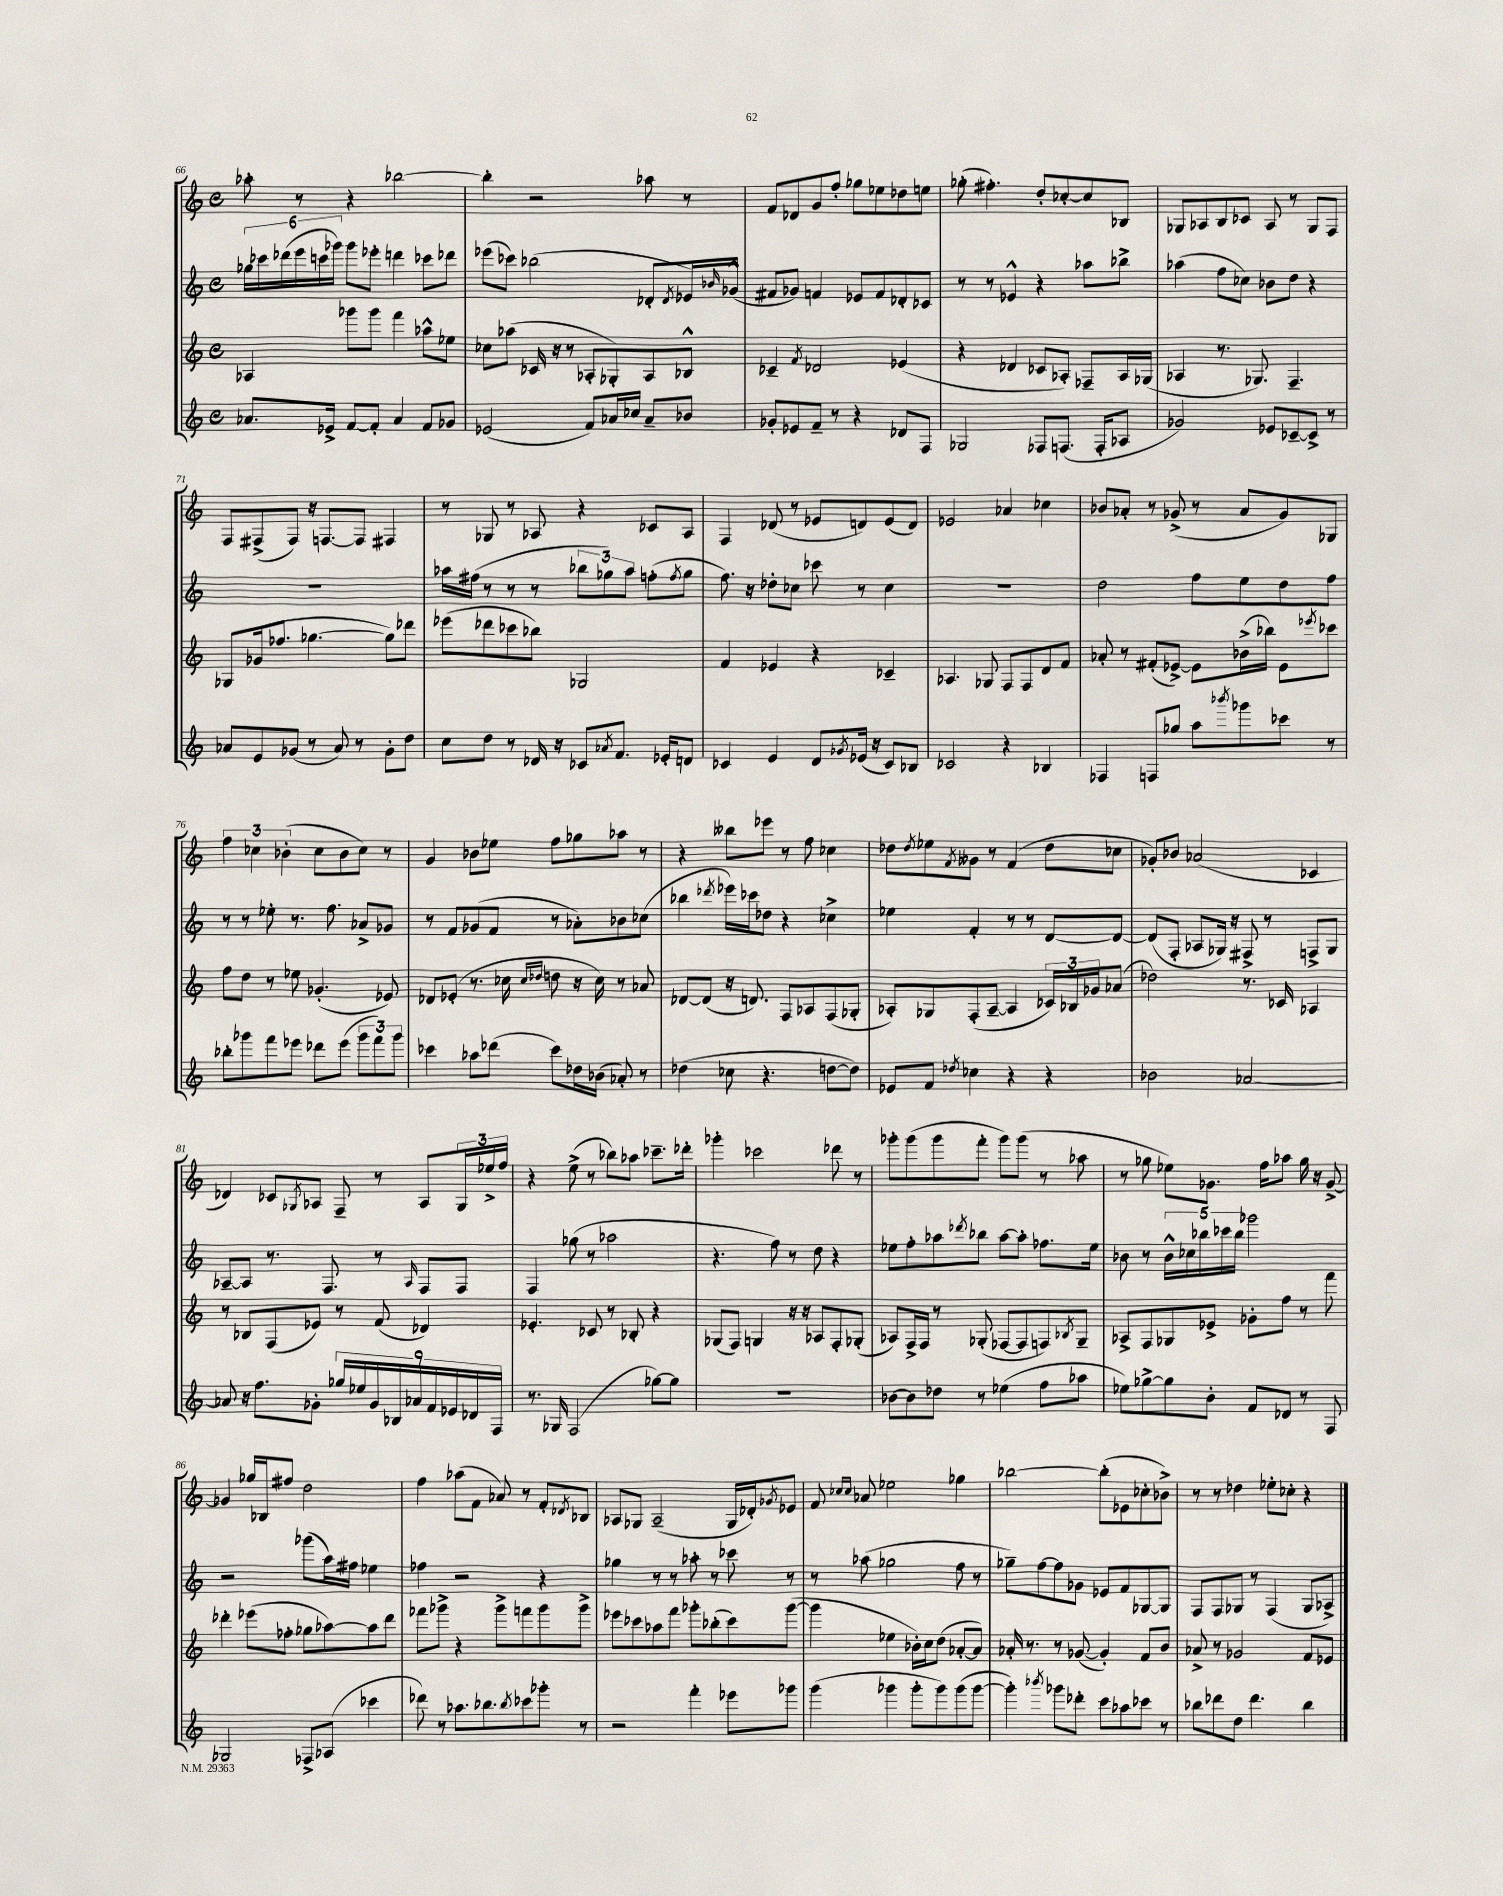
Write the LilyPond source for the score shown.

<<
\new StaffGroup <<
\new Staff = "s0" {
    \clef treble \key c \major \defaultTimeSignature \time 4/4
    aes''8-. r8 r4 bes''2~ |
    bes''4-. r2 aes''8 r8 |
    f'8 des'8 g'8 f''8-. ges''8 ees''8 des''8 e''8 |
    ges''8-.( fis''4.-.) d''8-. ces''8~-. ces''8 bes8 |
    ges8 aes8 b8 ces'8 aes8 r8 ges8 f8 |
    f8 fis8->( fis8) r16 f8.~ f8 fis4 |
    r8 ges8 r8 aes8 r4 ces'8 aes8 |
    f4 des'8( r8 ees'8 d'8) ees'8( d'8) |
    ees'2 aes'4 ces''4 |
    bes'8 aes'8-. r8 ges'8->( r8 aes'8 ges'8) ges8 |
    \tuplet 3/2 { f''4 ces''4 bes'4-.( } ces''8 bes'8 ces''8) r8 |
    g'4 bes'8 ees''8 f''8 ges''8 aes''8 r8 |
    r4 beses''8 ees'''8 r8 f''8 ces''4 |
    des''8 \acciaccatura { des''8 } ees''8 \acciaccatura { f'8 } geses'8 r8 f'4( des''8 ces''8 |
    ges'8-.) bes'8 aes'2( ces'4 |
    des'4) ces'8 \acciaccatura { ges8 } aes8 f8-- r8 aes8 \tuplet 3/2 { ges16 ees''16-> f''16 } |
    r4 e''8->( r8 bes''8) aes''8 ces'''8.-- des'''16-. |
    ges'''4-. ces'''2 des'''8 r8 |
    ges'''8-. ges'''8( ges'''8 f'''8-. ges'''8) ges'''8( r8 aes''8 |
    r8 ges''8 ees''8) ges'8. f''16 aes''8 ges''16 r16 ges'8~-> |
    ges'4 ges''16 bes16 fis''8 d''2 |
    f''4 aes''8( f'8 aes'8) r8 f'8-. \acciaccatura { des'8 } bes8 |
    aes8 ges8 aes2--( ges16 des'16-.) \acciaccatura { ges'8 } ees'8 |
    f'8 \grace { ces''16 ces''16 } aes'8 ees''2 ges''4 |
    bes''2~ bes''8-.( ees'8 ces''8-. bes'8->) |
    r8 r8 des''4 ees''8-. ces''8-. r4 \bar "|." |
}
\new Staff = "s1" {
    \clef treble \key c \major \defaultTimeSignature \time 4/4
    \tuplet 6/4 { ges''16 ces'''16 des'''16( e'''16 c'''16 ges'''16) } ges'''8 ees'''8-. d'''4 ces'''8 des'''8 |
    ees'''8( ces'''8) bes''2( des'8-. \acciaccatura { des'8 } ees'16) \grace { bes'16 } ges'16-^( |
    fis'8 ges'8) f'4 ees'8 f'8 des'8-. ces'8 |
    r8 r8 ees'4-^ r4 aes''8 bes''8-> |
    aes''4( f''8 ces''8) bes'8 d''8 r4 |
    R1 |
    aes''16 fis''16( r8 r8 r8 \tuplet 3/2 { bes''8 ges''8) aes''8 } f''8-.( \acciaccatura { f''8 } ges''8 |
    f''8.) r16 des''8-. ces''8 ces'''8 r8 ces''4 |
    R1 |
    d''2 f''8 e''8 d''8 f''8 |
    r8 r8 ees''8-. r8. f''8. aes'8-> ges'8 |
    r8 f'8 ges'8( f'8 r8 aes'8-.) bes'8 ces''8( |
    bes''4 \acciaccatura { des'''8 } ees'''16) ces'''16 des''8 r4 ces''4-> |
    ees''4 f'4-. r8 r8 d'8~ d'8~ |
    d'8( f8-. aes8 ges16) r16 fis8-> r8 f8-> ges8 |
    aes8~-- aes8 r8. f8. r8 \grace { aes16 } f8 f8 |
    f4 ges''8( r8 aes''2 |
    r4. f''8) r8 d''8 r4 |
    ees''8 f''8-. aes''8 \acciaccatura { des'''8 } bes''8 aes''8~ aes''8-. fes''8. ees''16 |
    bes'8 r8 \tuplet 5/4 { bes'16-^ ces''16 bes''16 ces'''16 bes''16 } ges'''2 |
    r2 ges'''8( a''16) fis''16 ees''4 |
    fes''4 r2 r4 |
    ges''4 r8 r8 aes''8-. r8 ces'''8 r8 |
    r8 aes''8( ges''2 f''8 r8 |
    ges''8--) f''8~ f''8 ges'8 ees'8 f'8 ges8~ ges8 |
    f8 f8 ges8 r8 f4( ges8 aes8->) \bar "|." |
}
\new Staff = "s2" {
    \clef treble \key c \major \defaultTimeSignature \time 4/4
    aes4 ges'''8 ges'''8 f'''4 aes''8-^ ees''8 |
    ces''8 aes''8( ces'16 r16 r8 aes8-. ges8-.) aes8 bes8-^ |
    ces'4-- \acciaccatura { f'8 } des'2 ees'4( |
    r4 des'4 ces'8 aes8-.) fes8-- aes16 ges16( |
    aes4 r8. ges8.) f4.-- |
    ges8 ges'16( fes''8. ges''4.~ ges''8) des'''8 |
    ees'''8( des'''8 ces'''8 bes''8) ges2 |
    f'4 ees'4 r4 ces'4-- |
    aes4. ges8 f8 f8 d'8 f'8 |
    aes'8-. r8 fis'8-.( ees'8~->) ees'8 bes'16->( bes''16) ees'8 \acciaccatura { ees'''8 } ces'''8 |
    f''8 d''8 r8 ees''8 ges'4.-.( ees'8) |
    des'8 ees'8-.( r8. ces''16 \grace { ces''16 des''16 } d''8 r16 ces''16) r8 aes'8 |
    des'8~ des'8( r16 d'8.) f8 aes8 f8( ges8-. |
    aes8-.) ges8 f8-.( aes8~-- aes4 \tuplet 3/2 { ces'16) bes16 ges'16 } aes'8( |
    des''2) r8. ces'16 aes4 |
    r8 bes8 f8( ees'8) r8 f'8( des'4) |
    ees'4.-. ces'8 r8 bes8-. r4 |
    ges8( f8) g4 r16 r16 aes8 f8-. ges8-.( |
    aes8) f16-> f16 r8 ges8-.( fes8~ fes8 f8) \acciaccatura { bes8 } ges8-- |
    aes8-> f8 ges8 ees'8-> ges'8-. f''8 r8 f'''8 |
    des'''4-. ees'''8( fes''8-. ges''8 aes''8~) aes''8 des'''8 |
    fes'''8 ges'''8-> r4 ges'''8-> f'''8 ges'''8 ges'''8-> |
    ees'''8 ces'''8 aes''8 f'''8 ges'''8-. bes''8-.( ces'''8) ges'''8~( |
    ges'''4 ees''4 bes'16-.) c''16 d''8( aes'8~-. aes'8) |
    aes'16-. r8. r8 ges'8~( ges'4-.) f'8 b'8 |
    aes'8-> r8 ges'2 f'8 ees'8 \bar "|." |
}
\new Staff = "s3" {
    \clef treble \key c \major \defaultTimeSignature \time 4/4
    aes'8. ees'16-> f'8~ f'8-. aes'4 f'8 ges'8 |
    ees'2( f'8) aes'16 ces''16 aes'8-- bes'8 |
    ges'8-. ees'8 f'8-- r8 r4 des'8 f8 |
    ges2 fes8 f8.( f16-. aes8 |
    ges'2) ees'8 ces'8~-- ces'8-> r8 |
    aes'8 e'8 ges'8( r8 aes'8) r8 ges'8-. d''8 |
    c''8 d''8 r8 des'16 r16 ces'8 \acciaccatura { aes'8 } f'8. ees'16-. d'8 |
    ces'4 e'4 d'8 \acciaccatura { ges'8 } ees'16( r16 ces'8) bes8 |
    ces'2 r4 bes4 |
    fes4 f8 ges''8 a''8 \acciaccatura { bes'''8 } ges'''8 ces'''8 r8 |
    bes''8-. ges'''8 f'''8 ees'''8 des'''8 ees'''8( \tuplet 3/2 { ges'''8 f'''8) ges'''8 } |
    ces'''4 aes''8 des'''8( ces'''8) des''16 bes'16( aes'8-.) r8 |
    des''4( ces''8 r4. d''8~ d''8) |
    ees'8 f'8 \acciaccatura { des''8 } ces''4 r4 r4 |
    bes'2 aes'2~ |
    aes'8 r16 f''8. ges'8-. \tuplet 9/8 { ges''16 ees''16 ges'16 bes16 aes'16 f'16 ees'16 des'16 f16 } |
    r8. ges16 f2( ges''8~) ges''8 |
    R1 |
    bes'8~ bes'8 des''8 r8 ees''4( f''8 aes''8 |
    ees''8) ges''8~-> ges''8 b'8-. f'8 des'8 r8 f8 |
    ges2 fes8-> aes8( ces'''4 |
    des'''8) r8 aes''8. bes''8. \acciaccatura { bes''8 } ces'''8 ges'''8-. r8 |
    r2 f'''4-. ees'''8 ges'''8 |
    g'''4( ges'''4 ges'''8-. ges'''8) ges'''8( ges'''8~ |
    ges'''4-.) \acciaccatura { bes'''8 } ges'''8 des'''8-. c'''8 aes''8 ces'''8 r8 |
    bes''8 des'''8 d''8 des'''4. bes''4 \bar "|." |
}
>>
>>
\layout { \context { \Score currentBarNumber = #66 } }
